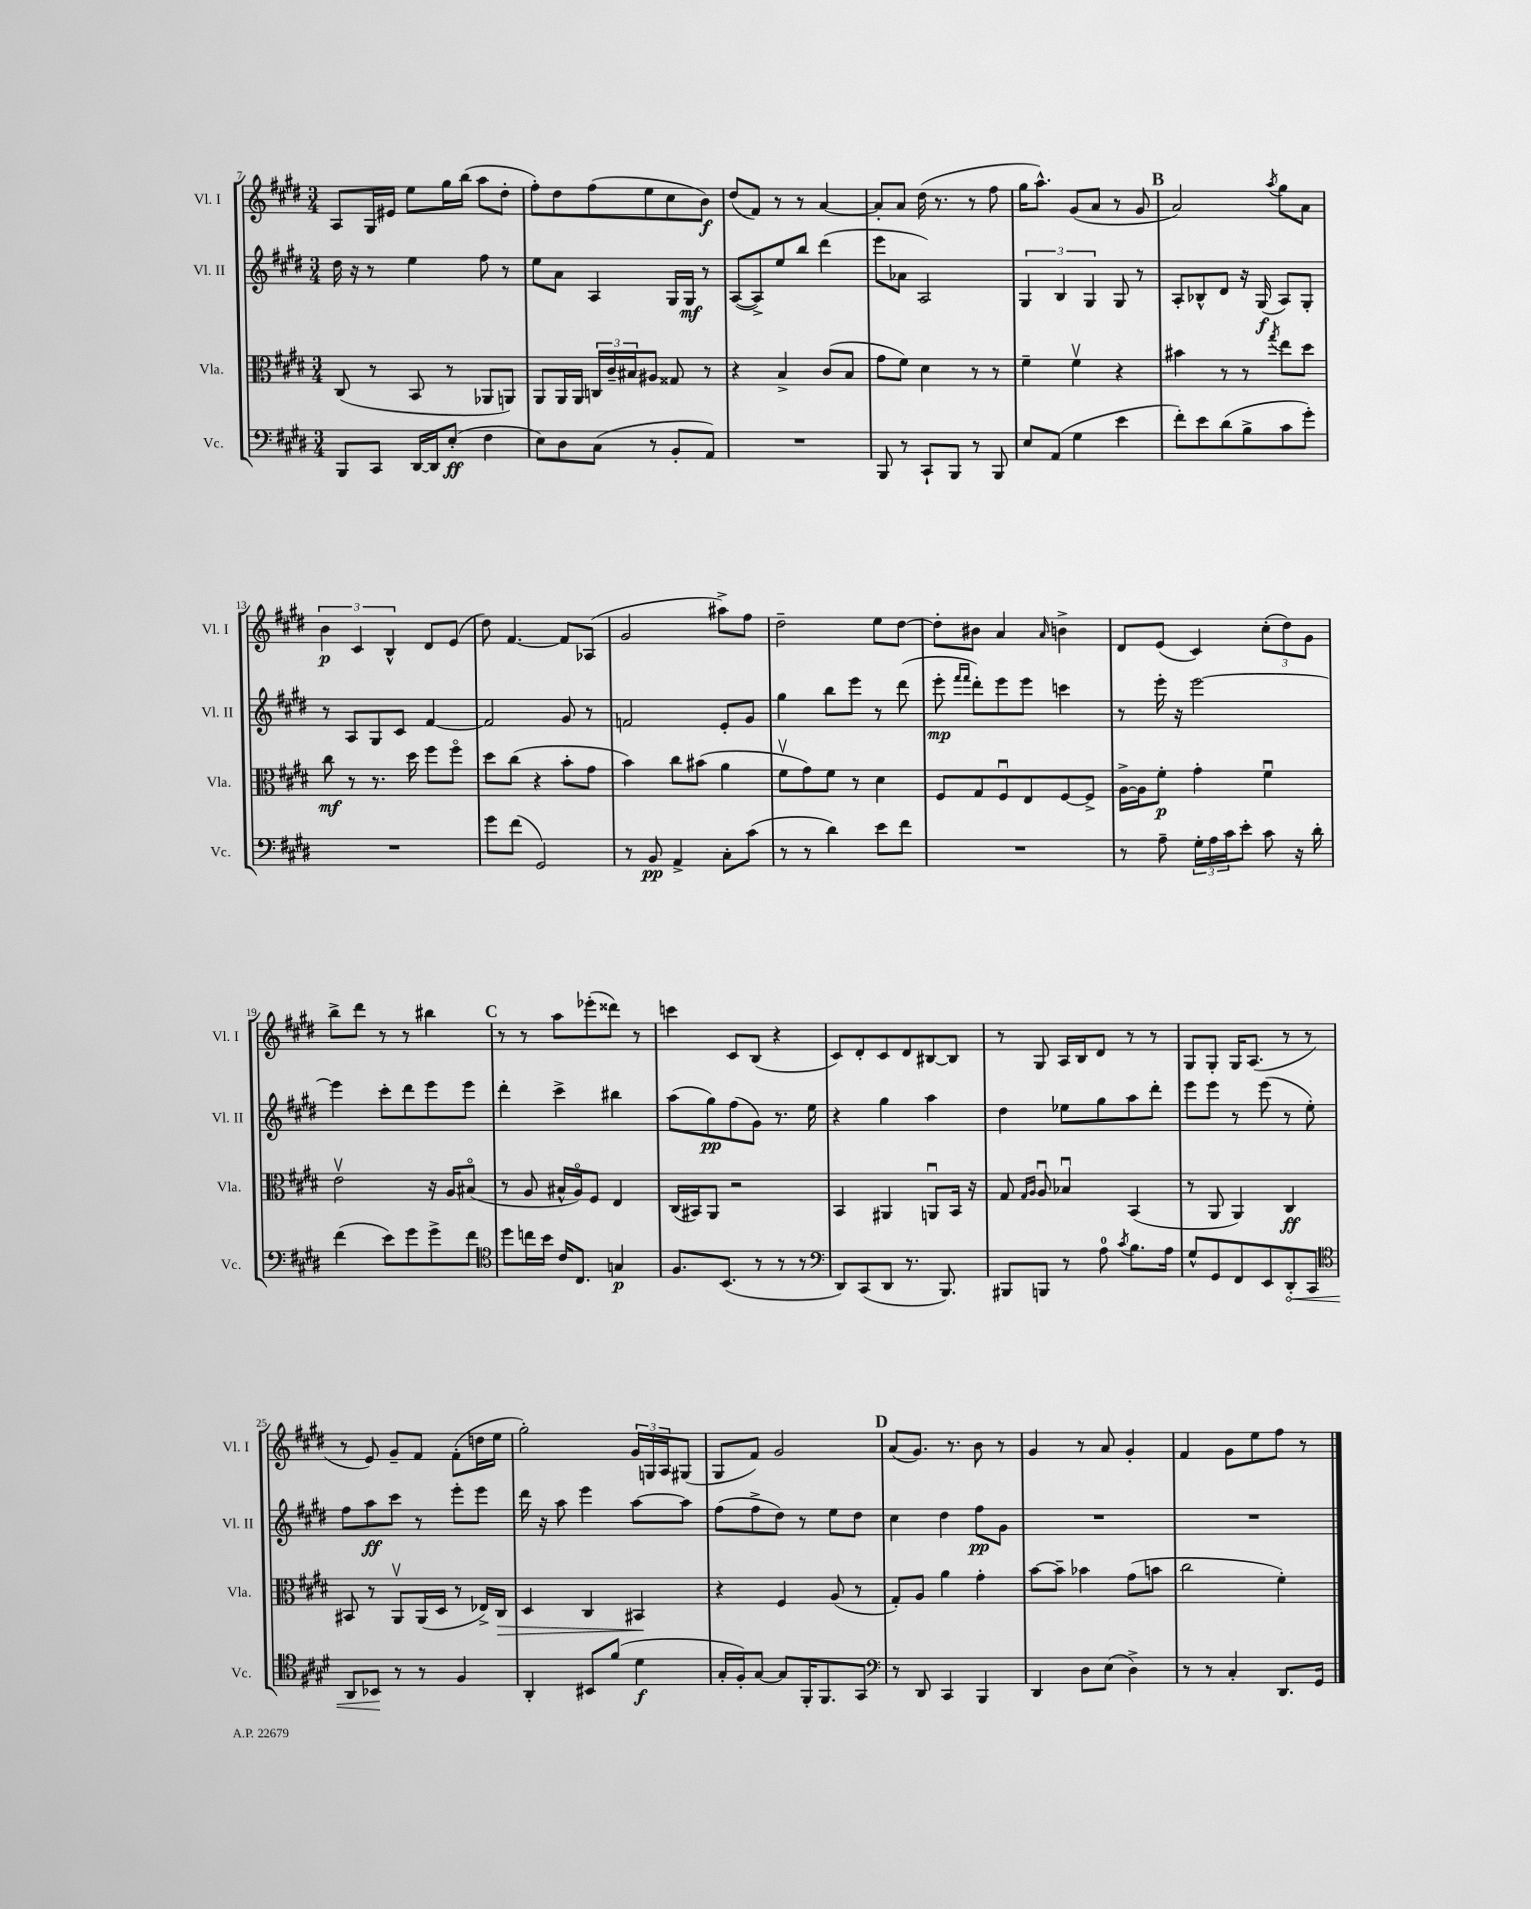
<<
\new StaffGroup <<
\new Staff = "s0" \with { instrumentName = "Vl. I" shortInstrumentName = "Vl. I" } {
    \clef treble \key e \major \numericTimeSignature \time 3/4
    a8 gis16 eis'16 e''8 gis''16 b''16( a''8 dis''8-. |
    fis''8-.) dis''8 fis''8( e''8 cis''8 b'8\f) |
    dis''8( fis'8) r8 r8 a'4~ |
    a'8-. a'8 dis''16( r8. r8 fis''8 |
    gis''16 a''8.-^) gis'8( a'8 r8 gis'8 |
    \mark \markup { \bold "B" } a'2) \acciaccatura { a''8 } gis''8 a'8 |
    \tuplet 3/2 { b'4\p cis'4 b4-^ } dis'8 e'8( |
    dis''8) fis'4.~ fis'8 aes8( |
    gis'2 ais''8->) fis''8 |
    dis''2-- e''8 dis''8~ |
    dis''8-. bis'8 a'4 \grace { a'16 } b'4-> |
    dis'8 e'8( cis'4) \tuplet 3/2 { cis''8-.( dis''8) gis'8 } |
    b''8-> dis'''8 r8 r8 bis''4 |
    \mark \markup { \bold "C" } r8 r8 a''8 ees'''8-.( disis'''8) r8 |
    c'''4 cis'8 b8( r4 |
    cis'8) dis'8-. cis'8 dis'8 bis8~ bis8 |
    r8 gis8 a16 b16 dis'8 r8 r8 |
    gis8 gis8-. gis16 a8.( r8 r8 |
    r8 e'8) gis'8-- fis'8 fis'8-.( d''16 e''16 |
    gis''2-.) \tuplet 3/2 { gis'16 g16 a16 } gis8( |
    gis8 fis'8) gis'2 |
    \mark \markup { \bold "D" } a'8( gis'8.) r8. b'8 r8 |
    gis'4 r8 a'8 gis'4-. |
    fis'4 gis'8 e''8 fis''8 r8 \bar "|." |
}
\new Staff = "s1" \with { instrumentName = "Vl. II" shortInstrumentName = "Vl. II" } {
    \clef treble \key e \major \numericTimeSignature \time 3/4
    dis''16 r16 r8 e''4 fis''8 r8 |
    e''8 a'8 a4 gis16 gis16\mf r8 |
    a8~( a8->) e''8 b''8 dis'''4( |
    e'''8 aes'8 a2) |
    \tuplet 3/2 { gis4 b4 gis4 } gis8 r8 |
    \mark \markup { \bold "B" } a8-. bes8-^ dis'8 r16 gis16\f( a8) gis8-. |
    r8 a8 gis8 cis'8 fis'4~ |
    fis'2 gis'8 r8 |
    f'2 e'8-. gis'8 |
    gis''4 b''8 e'''8 r8 dis'''8( |
    e'''8-.\mp \grace { fis'''16 fis'''16 } dis'''8-.) e'''8 e'''8 c'''4 |
    r8 e'''16-. r16 e'''2~ |
    e'''4 cis'''8-. dis'''8 e'''8 e'''8 |
    \mark \markup { \bold "C" } dis'''4-. cis'''4-> bis''4 |
    a''8( gis''8\pp) fis''8( gis'8) r8. e''16 |
    r4 gis''4 a''4 |
    dis''4 ees''8 gis''8 a''8 dis'''8-. |
    e'''8 e'''8 r8 e'''8( r8 e''8-.) |
    fis''8 a''8\ff cis'''8 r8 e'''8-. e'''8 |
    dis'''16 r16 a''8 e'''4 a''8~ a''8 |
    fis''8( fis''8-> dis''8) r8 e''8 dis''8 |
    \mark \markup { \bold "D" } cis''4 dis''4 fis''8\pp gis'8 |
    R2. |
    R2. \bar "|." |
}
\new Staff = "s2" \with { instrumentName = "Vla." shortInstrumentName = "Vla." } {
    \clef alto \key e \major \numericTimeSignature \time 3/4
    cis8( r8 b,8 r8 aes,8 a,8) |
    a,8 a,16 a,16 \tuplet 3/2 { c16 cis'16-- bis16 } ais8 gisis8 r8 |
    r4 b4-> cis'8( b8 |
    gis'8 fis'8) dis'4 r8 r8 |
    fis'4-- fis'4\upbow r4 |
    \mark \markup { \bold "B" } bis'4 r8 r8 \acciaccatura { gis''8 } e''8 dis''8 |
    cis''8\mf r8 r8. dis''16 fis''8 fis''8\flageolet |
    dis''8 cis''8( r4 b'8-. gis'8 |
    b'4) cis''8 bis'8( a'4 |
    fis'8\upbow gis'8) fis'8 r8 dis'4 |
    fis8 gis8 fis8\downbow e8 fis8~ fis8-> |
    a16~-> a16 fis'8-.\p gis'4-. fis'4\downbow |
    e'2\upbow r16 a16 bis8\flageolet( |
    \mark \markup { \bold "C" } r8 a8 bis16-^ a16\flageolet) fis8 e4 |
    cis16( bis,16) a,8 r2 |
    b,4 ais,4 a,8\downbow b,16 r16 |
    gis8 \grace { gis16 a16 } a8\downbow bes4\downbow b,4( |
    r8 a,8 a,4) cis4\ff |
    bis,8 r8 a,8\upbow a,16( dis16 r8 ees16->) cis16\> |
    dis4 cis4 bis,4\! |
    r4 fis4 a8( r8 |
    \mark \markup { \bold "D" } gis8-.) a8 a'4 gis'4-. |
    b'8~ b'8-- bes'4 gis'8( b'8 |
    cis''2 fis'4-.) \bar "|." |
}
\new Staff = "s3" \with { instrumentName = "Vc." shortInstrumentName = "Vc." } {
    \clef bass \key e \major \numericTimeSignature \time 3/4
    b,,8 cis,8 dis,16~ dis,16 e8-.\ff( fis4 |
    e8) dis8 cis8( r8 b,8-. a,8) |
    R2. |
    b,,8 r8 cis,8-! b,,8 r8 b,,8 |
    e8 a,8( gis4 e'4 |
    \mark \markup { \bold "B" } fis'8-.) e'8 dis'8( b8-> cis'8 gis'8-.) |
    R2. |
    gis'8 fis'8( gis,2) |
    r8 b,8\pp a,4-> cis8-. cis'8( |
    r8 r8 dis'4) e'8 fis'8 |
    R2. |
    r8 a8-- \tuplet 3/2 { gis16-. a16 cis'16 } e'8-. cis'8 r16 dis'16-. |
    fis'4( e'8) gis'8 gis'8-> fis'8 |
    \mark \markup { \bold "C" } \clef tenor dis''8 c''16 b'16 cis'16 cis8. g4\p |
    fis8. b,8.( r8 r8 r8 |
    \clef bass dis,8) cis,8( dis,8 r8. b,,8.) |
    bis,,8 b,,8 r8 a8-0 \acciaccatura { cis'8 } b8. a16 |
    gis8-^ gis,8 fis,8 e,8 \once \override Hairpin.circled-tip = ##t dis,8-.\< cis,8 |
    \clef tenor a,8 bes,8\! r8 r8 fis4 |
    a,4-. bis,8 fis'8( dis'4\f |
    gis16-. fis16-.) gis8~ gis8 fis,16-. fis,8. gis,8 |
    \mark \markup { \bold "D" } \clef bass r8 dis,8 cis,4 b,,4 |
    dis,4 dis8 e8( dis4->) |
    r8 r8 cis4-. dis,8. gis,16 \bar "|." |
}
>>
>>
\layout { \context { \Score currentBarNumber = #7 } }
